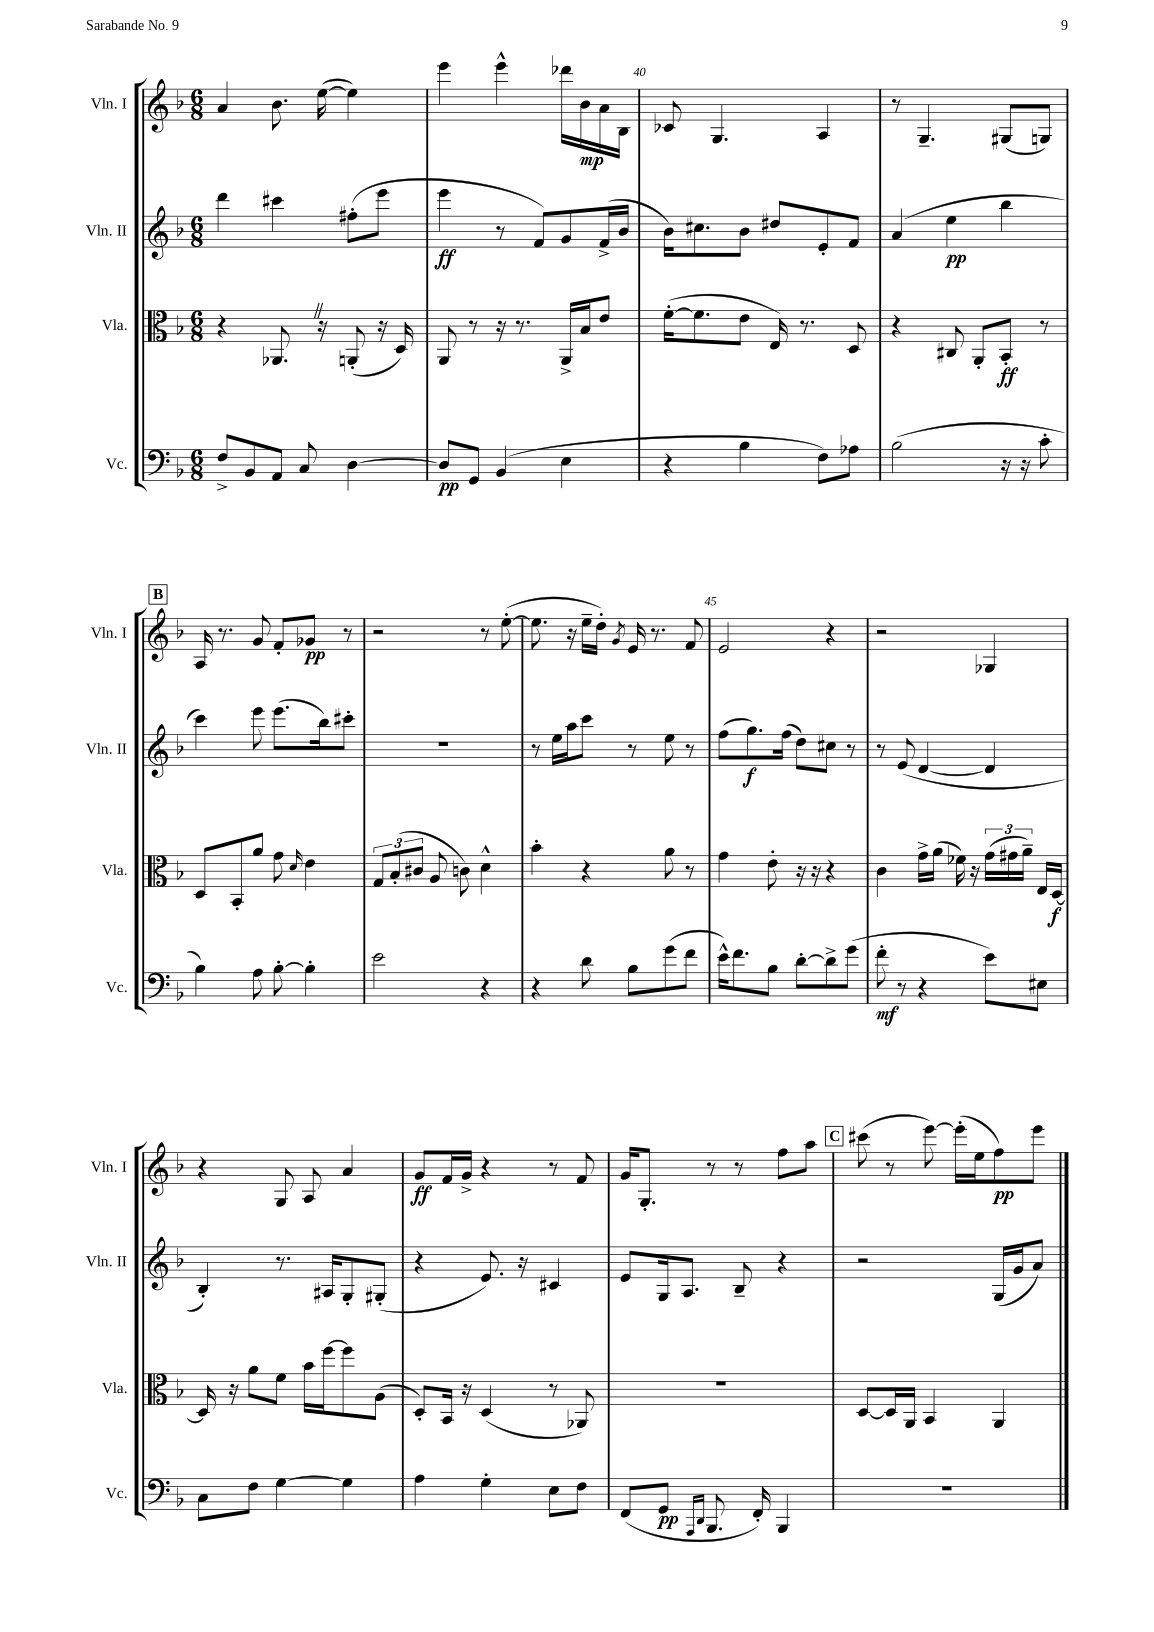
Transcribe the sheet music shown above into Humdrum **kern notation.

**kern	**dynam	**kern	**dynam	**kern	**dynam	**kern	**dynam
*part4	*part4	*part3	*part3	*part2	*part2	*part1	*part1
*staff4	*staff4	*staff3	*staff3	*staff2	*staff2	*staff1	*staff1
*I"Vc.	*	*I"Vla.	*	*I"Vln. II	*	*I"Vln. I	*
*I'Vc.	*	*I'Vla.	*	*I'Vln. II	*	*I'Vln. I	*
*clefF4	*	*clefC3	*	*clefG2	*	*clefG2	*
*k[b-]	*	*k[b-]	*	*k[b-]	*	*k[b-]	*
*M6/8	*	*M6/8	*	*M6/8	*	*M6/8	*
=38	=38	=38	=38	=38	=38	=38	=38
8F^/L	.	4r	.	4ddd\	.	4a/	.
8BB-/	.	.	.	.	.	.	.
8AA/J	.	8.AA-XZ/	.	4ccc#X\	.	8.b-\	.
8C/	.	.	.	.	.	.	.
.	.	16r	.	.	.	([16ee\	.
[4D\	.	(8AAn'/	.	(8ff#X'\L	.	4ee\])	.
.	.	16r	.	8eee\J	.	.	.
.	.	16D/)	.	.	.	.	.
=39	=39	=39	=39	=39	=39	=39	=39
8D/L]	pp	8AA/	.	4eee\	ff	4eee\	.
8GG/J	.	8r	.	.	.	.	.
(4BB-/	.	16r	.	8r	.	4eee^^\	.
.	.	8.r	.	.	.	.	.
.	.	.	.	8f/L)	.	.	.
4E\	.	16AA^/LL	.	8g/	.	16ddd-X\LL	.
.	.	16B-/J	.	.	.	16b-\	mp
.	.	8e/J	.	(16f^/L	.	16a\	.
.	.	.	.	16b-/JJ	.	16B-\JJ	.
=40	=40	=40	=40	=40	=40	=40	=40
4r	.	([16f'\KL	.	16b-\KL)	.	8c-X/	.
.	.	8.f\]	.	8.cc#X\	.	.	.
.	.	.	.	.	.	4.G/	.
4B-\	.	8e\J	.	8b-\J	.	.	.
.	.	16E/)	.	8dd#X/L	.	.	.
.	.	8.r	.	.	.	.	.
8F\L)	.	.	.	8e'/	.	4A/	.
8A-X\J	.	8D/	.	8f/J	.	.	.
=41	=41	=41	=41	=41	=41	=41	=41
(2B-\	.	4r	.	(4a/	.	8r	.
.	.	.	.	.	.	4.G~/	.
.	.	8C#X/	.	4ee\	pp	.	.
.	.	8AA'/L	.	.	.	.	.
16r	.	8BB-'/J	ff	4bb-\	.	(8G#X/L	.
16r	.	.	.	.	.	.	.
8c'\	.	8r	.	.	.	8Gn/J)	.
!!LO:LB:g=z
!!LO:REH:place=s1:t=B
=42	=42	=42	=42	=42	=42	=42	=42
4B-\)	.	8D/L	.	4ccc\)	.	16A/	.
.	.	.	.	.	.	8.r	.
.	.	8BB-'/	.	.	.	.	.
8A\	.	8a/J	.	8eee\	.	8g/	.
[8B-'\	.	8g\	.	(8.eee\L	.	8f'/L	.
.	.	16qqd/	.	.	.	.	.
4B-'\]	.	4e\	.	.	.	8g-X/J	pp
.	.	.	.	16bb-\k)	.	.	.
.	.	.	.	8ccc#X'\J	.	8r	.
=43	=43	=43	=43	=43	=43	=43	=43
2e\	.	12G/L	.	2.r	.	2r	.
.	.	(12B-'/	.	.	.	.	.
.	.	12c#X/J	.	.	.	.	.
.	.	8A/	.	.	.	.	.
.	.	8cn\)	.	.	.	.	.
4r	.	4d^^\	.	.	.	8r	.
.	.	.	.	.	.	([8ee'\	.
=44	=44	=44	=44	=44	=44	=44	=44
4r	.	4b-'\	.	8r	.	8.ee\]	.
.	.	.	.	16ee\LL	.	.	.
.	.	.	.	16aa\J	.	16r	.
8d\	.	4r	.	8ccc\J	.	16ee~\LL	.
.	.	.	.	.	.	16dd'\JJ)	.
.	.	.	.	.	.	8qg/	.
8B-\L	.	.	.	8r	.	16e/	.
.	.	.	.	.	.	8.r	.
(8g\	.	8a\	.	8ee\	.	.	.
8f\J	.	8r	.	8r	.	8f/	.
=45	=45	=45	=45	=45	=45	=45	=45
16e^^\KL)	.	4g\	.	(8ff\L	.	2e/	.
8.f\	.	.	.	.	.	.	.
.	.	.	.	8.gg\)	f	.	.
8B-\J	.	8e'\	.	.	.	.	.
.	.	.	.	(16ff\Jk	.	.	.
[8d'\L	.	16r	.	8dd\L)	.	.	.
.	.	16r	.	.	.	.	.
8d^\]	.	4r	.	8cc#X\J	.	4r	.
(8g\J	.	.	.	8r	.	.	.
=46	=46	=46	=46	=46	=46	=46	=46
8f'\	mf	4c\	.	8r	.	2r	.
8r	.	.	.	(8e/	.	.	.
4r	.	16g^\LL	.	[4d/	.	.	.
.	.	(16a\JJ	.	.	.	.	.
.	.	16f-X\)	.	.	.	.	.
.	.	16r	.	.	.	.	.
8e\L)	.	(24g\LL	.	4d/]	.	4G-X/	.
.	.	24g#X\	.	.	.	.	.
.	.	24a~\JJ)	.	.	.	.	.
8E#X\J	.	16E/LL	.	.	.	.	.
.	.	[16D/JJ	f	.	.	.	.
!!LO:LB:g=z
=47	=47	=47	=47	=47	=47	=47	=47
8C\L	.	16D/]	.	4B-'/)	.	4r	.
.	.	16r	.	.	.	.	.
8F\J	.	8a\L	.	.	.	.	.
[4G\	.	8f\J	.	8.r	.	8G/	.
.	.	16b-\LL	.	.	.	8A/	.
.	.	[16ff\J	.	16A#X/KL	.	.	.
4G\]	.	8ff\]	.	8G'/	.	4a/	.
.	.	(8A\J	.	(8G#X'/J	.	.	.
=48	=48	=48	=48	=48	=48	=48	=48
4A\	.	8D'/L)	.	4r	.	8g/L	ff
.	.	16BB-/Jk	.	.	.	16f/L	.
.	.	16r	.	.	.	16g^/JJ	.
4G'\	.	(4D/	.	8.e/)	.	4r	.
.	.	.	.	16r	.	.	.
8E\L	.	8r	.	4c#X/	.	8r	.
8F\J	.	8AA-X/)	.	.	.	8f/	.
=49	=49	=49	=49	=49	=49	=49	=49
(8FF/L	.	2.r	.	8e/L	.	16g/KL	.
.	.	.	.	.	.	8.G'/J	.
8GG/J	pp	.	.	16G/k	.	.	.
.	.	.	.	8.A/J	.	.	.
16qqAAA/LL	.	.	.	.	.	.	.
16qqDD/JJ	.	.	.	.	.	.	.
8.BBB-/	.	.	.	.	.	8r	.
.	.	.	.	8B-~/	.	8r	.
16FF'/)	.	.	.	.	.	.	.
4BBB-/	.	.	.	4r	.	8ff\L	.
.	.	.	.	.	.	8aa\J	.
!!LO:REH:place=s1:t=C
=50	=50	=50	=50	=50	=50	=50	=50
2.r	.	[8D/L	.	2r	.	(8ccc#X\	.
.	.	16D/L]	.	.	.	8r	.
.	.	16AA/JJ	.	.	.	.	.
.	.	4BB-/	.	.	.	[8eee\)	.
.	.	.	.	.	.	(16eee'\LL]	.
.	.	.	.	.	.	16ee\J	.
.	.	4AA/	.	(16G/LL	.	8ff\)	pp
.	.	.	.	16g/J	.	.	.
.	.	.	.	8a/J)	.	8eee\J	.
==	==	==	==	==	==	==	==
*-	*-	*-	*-	*-	*-	*-	*-
